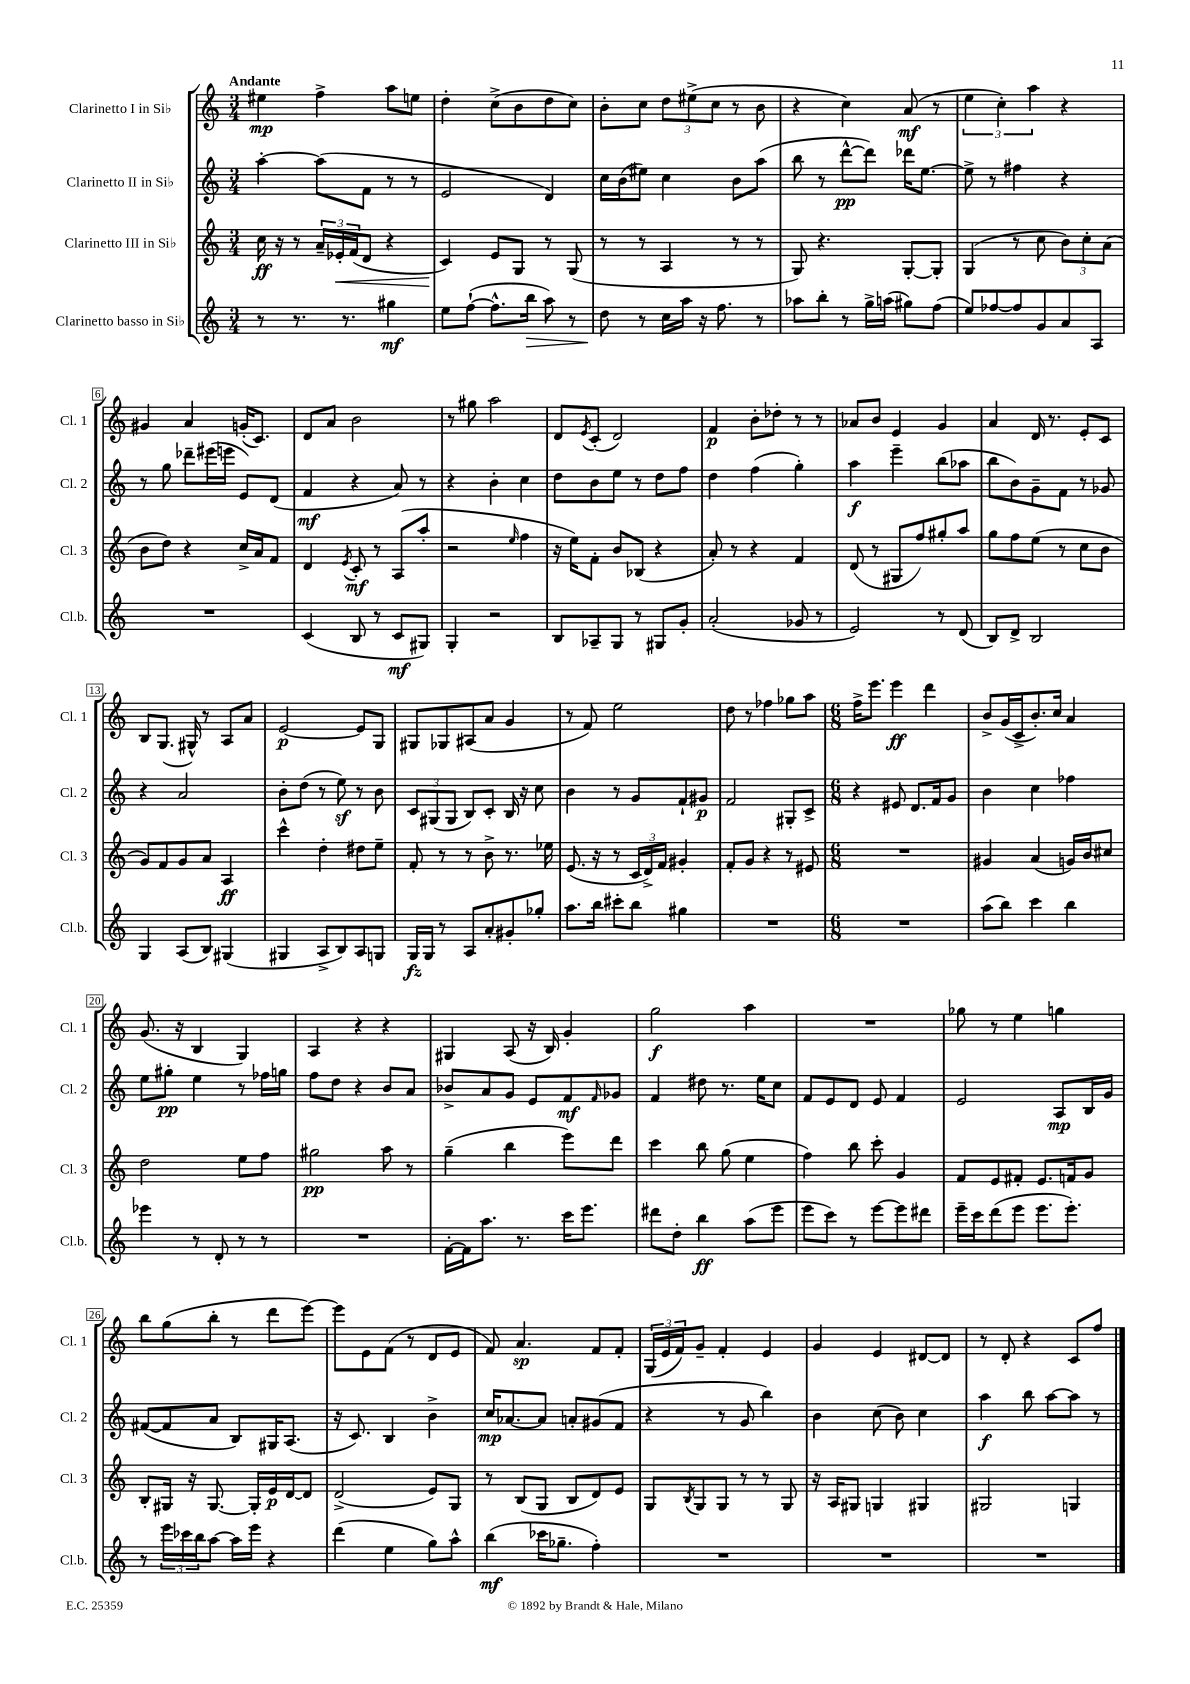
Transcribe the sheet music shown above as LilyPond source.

<<
\new StaffGroup <<
\new Staff = "s0" \with { instrumentName = "Clarinetto I in Sib" shortInstrumentName = "Cl. 1" } {
    \clef treble \key c \major \numericTimeSignature \time 3/4 \tempo "Andante"
    eis''4\mp f''4-> a''8 e''8 |
    d''4-. c''8->( b'8 d''8 c''8) |
    b'8-. c''8 \tuplet 3/2 { d''8 eis''8->( c''8 } r8 b'8 |
    r4 c''4) a'8\mf( r8 |
    \tuplet 3/2 { e''4 c''4-.) a''4 } r4 |
    gis'4 a'4 g'16-.( c'8.) |
    d'8 a'8 b'2 |
    r8 gis''8 a''2 |
    d'8 \acciaccatura { e'8 } c'8-.( d'2) |
    f'4\p b'8-. des''8-. r8 r8 |
    aes'8 b'8 e'4 g'4 |
    a'4 d'16 r8. e'8-. c'8 |
    b8 g8.( gis16-^) r8 a8 a'8 |
    e'2~\p e'8 g8 |
    gis8 ges8 ais8( a'8 g'4 |
    r8 f'8) e''2 |
    d''8 r8 fes''4 ges''8 a''8 |
    \numericTimeSignature \time 6/8 f''16-> e'''8. e'''4\ff d'''4 |
    b'8-> g'16( c'16-> b'8.-.) c''16 a'4 |
    g'8.( r16 b4 g4) |
    a4 r4 r4 |
    gis4 a8( r16 b16) g'4-. |
    g''2\f a''4 |
    R2. |
    ges''8 r8 e''4 g''4 |
    b''8 g''8( b''8-. r8 d'''8 e'''8~) |
    e'''8 e'8 f'8( r8 d'8 e'8 |
    f'8) a'4.\sp f'8 f'8-. |
    \tuplet 3/2 { g16( e'16 f'16) } g'8-- f'4-. e'4 |
    g'4 e'4 dis'8~ dis'8 |
    r8 d'8-. r4 c'8 f''8 \bar "|." |
}
\new Staff = "s1" \with { instrumentName = "Clarinetto II in Sib" shortInstrumentName = "Cl. 2" } {
    \clef treble \key c \major \numericTimeSignature \time 3/4
    a''4~-. a''8( f'8 r8 r8 |
    e'2 d'4) |
    c''16 b'16( eis''8) c''4 b'8 a''8( |
    b''8 r8 d'''8~-^\pp d'''8) des'''16 e''8.~ |
    e''8-> r8 fis''4 r4 |
    r8 g''8 des'''8-- eis'''16( e'''16 e'8) d'8( |
    f'4\mf r4 a'8) r8 |
    r4 b'4-. c''4 |
    d''8 b'8 e''8 r8 d''8 f''8 |
    d''4 f''4( g''4-.) |
    a''4\f e'''4-- b''8( aes''8 |
    b''8 b'8) g'8-- f'8 r8 ges'8 |
    r4 a'2 |
    b'8-. d''8( r8 e''8\sf) r8 b'8 |
    \tuplet 3/2 { c'8 gis8( gis8 } b8) c'8-. b16 r16 c''8 |
    b'4 r8 g'8 f'8-! gis'8\p |
    f'2 gis8-. c'8-> |
    \numericTimeSignature \time 6/8 r4 eis'8 d'8. f'16 g'8 |
    b'4 c''4 fes''4 |
    e''8 gis''8-.\pp e''4 r8 fes''16 g''16 |
    f''8 d''8 r4 b'8 a'8 |
    bes'8-> a'8 g'8 e'8 f'8\mf \grace { f'16 } ges'8 |
    f'4 dis''8 r8. e''16 c''8 |
    f'8 e'8 d'8 e'8 f'4 |
    e'2 a8\mp b16 g'16 |
    fis'8~( fis'8 a'8 b8) gis16 a8.( |
    r16 c'8.) b4 b'4-> |
    c''16\mp aes'8.~ aes'8 a'8-. gis'8( f'8 |
    r4 r8 g'8 b''4) |
    b'4 c''8( b'8) c''4 |
    a''4\f b''8 a''8~ a''8 r8 \bar "|." |
}
\new Staff = "s2" \with { instrumentName = "Clarinetto III in Sib" shortInstrumentName = "Cl. 3" } {
    \clef treble \key c \major \numericTimeSignature \time 3/4
    c''16\ff r16 r8 \tuplet 3/2 { a'16-- ees'16-.\< f'16( } d'8 r4 |
    c'4\!) e'8 g8 r8 g8( |
    r8 r8 a4 r8 r8 |
    g8) r4. g8~-. g8-. |
    g4( r8 c''8 \tuplet 3/2 { b'8) c''8-. a'8( } |
    b'8 d''8) r4 c''16-> a'16 f'8 |
    d'4 \acciaccatura { e'8 } c'8-.\mf r8 a8( a''8-. |
    r2 \grace { e''16 } f''4 |
    r16 e''16) f'8-. b'8 bes8( r4 |
    a'8-.) r8 r4 f'4 |
    d'8( r8 gis8 f''8) gis''8-. a''8 |
    g''8 f''8 e''8( r8 c''8 b'8 |
    g'8) f'8 g'8 a'8 a4\ff |
    c'''4-^ d''4-. dis''8 e''8-- |
    f'8-. r8 r8 b'8-> r8. ees''16 |
    e'8.( r16 r8 \tuplet 3/2 { c'16 d'16->) f'16 } gis'4-. |
    f'8-. g'8 r4 r8 eis'8 |
    \numericTimeSignature \time 6/8 R2. |
    gis'4 a'4( g'16) b'16 cis''8 |
    d''2 e''8 f''8 |
    gis''2\pp a''8 r8 |
    g''4--( b''4 e'''8) d'''8 |
    c'''4 b''8 g''8( e''4 |
    f''4) b''8 c'''8-. g'4 |
    f'8 e'8 fis'8-. e'8. f'16 g'8 |
    b8-. gis16 r16 gis8.~ gis16-. e'16\p d'16~ d'8 |
    d'2->( e'8) g8 |
    r8 b8( g8 b8 d'8) e'8 |
    g8 \acciaccatura { b8 } g8 g8 r8 r8 g8 |
    r16 a16 gis8 g4 gis4 |
    gis2 g4 \bar "|." |
}
\new Staff = "s3" \with { instrumentName = "Clarinetto basso in Sib" shortInstrumentName = "Cl.b." } {
    \clef treble \key c \major \numericTimeSignature \time 3/4
    r8 r8. r8. gis''4\mf |
    e''8 f''8~-!( f''8.-^ b''16\> a''8) r8 |
    d''8\! r8 c''16 a''16 r16 f''8. r8 |
    aes''8 b''8-. r8 g''16-> a''16( gis''8) f''8( |
    e''8) fes''8~ fes''8 g'8 a'8 a8 |
    R2. |
    c'4( b8 r8 c'8\mf gis8) |
    g4-. r2 |
    b8 aes8-- g8 r8 gis8 g'8-. |
    a'2-.( ges'8 r8 |
    e'2) r8 d'8( |
    b8) d'8-> b2 |
    g4 a8( b8) gis4( |
    gis4 a8-> b8) a8 g8 |
    g16\fz g16 r8 a8 a'8-. gis'8-. ges''8-. |
    a''8. b''16 cis'''8-. b''8 gis''4 |
    R2. |
    \numericTimeSignature \time 6/8 R2. |
    a''8( b''8) c'''4 b''4 |
    ees'''4 r8 d'8-. r8 r8 |
    R2. |
    f'16~-. f'16 a''8. r8. c'''16 e'''8. |
    dis'''8 d''8-. b''4\ff a''8( e'''8 |
    e'''8 c'''8) r8 e'''8~ e'''8 dis'''8 |
    e'''16-- c'''16 d'''8( e'''8 e'''8. e'''8.-.) |
    r8 \tuplet 3/2 { e'''16 ces'''16 b''16 } a''8~ a''16 e'''16 r4 |
    d'''4( e''4 g''8) a''8-^ |
    b''4\mf( ces'''16 ges''8.-- f''4-.) |
    R2. |
    R2. |
    R2. \bar "|." |
}
>>
>>
\layout { \context { \Score \override BarNumber.stencil = #(make-stencil-boxer 0.1 0.3 ly:text-interface::print) } }
